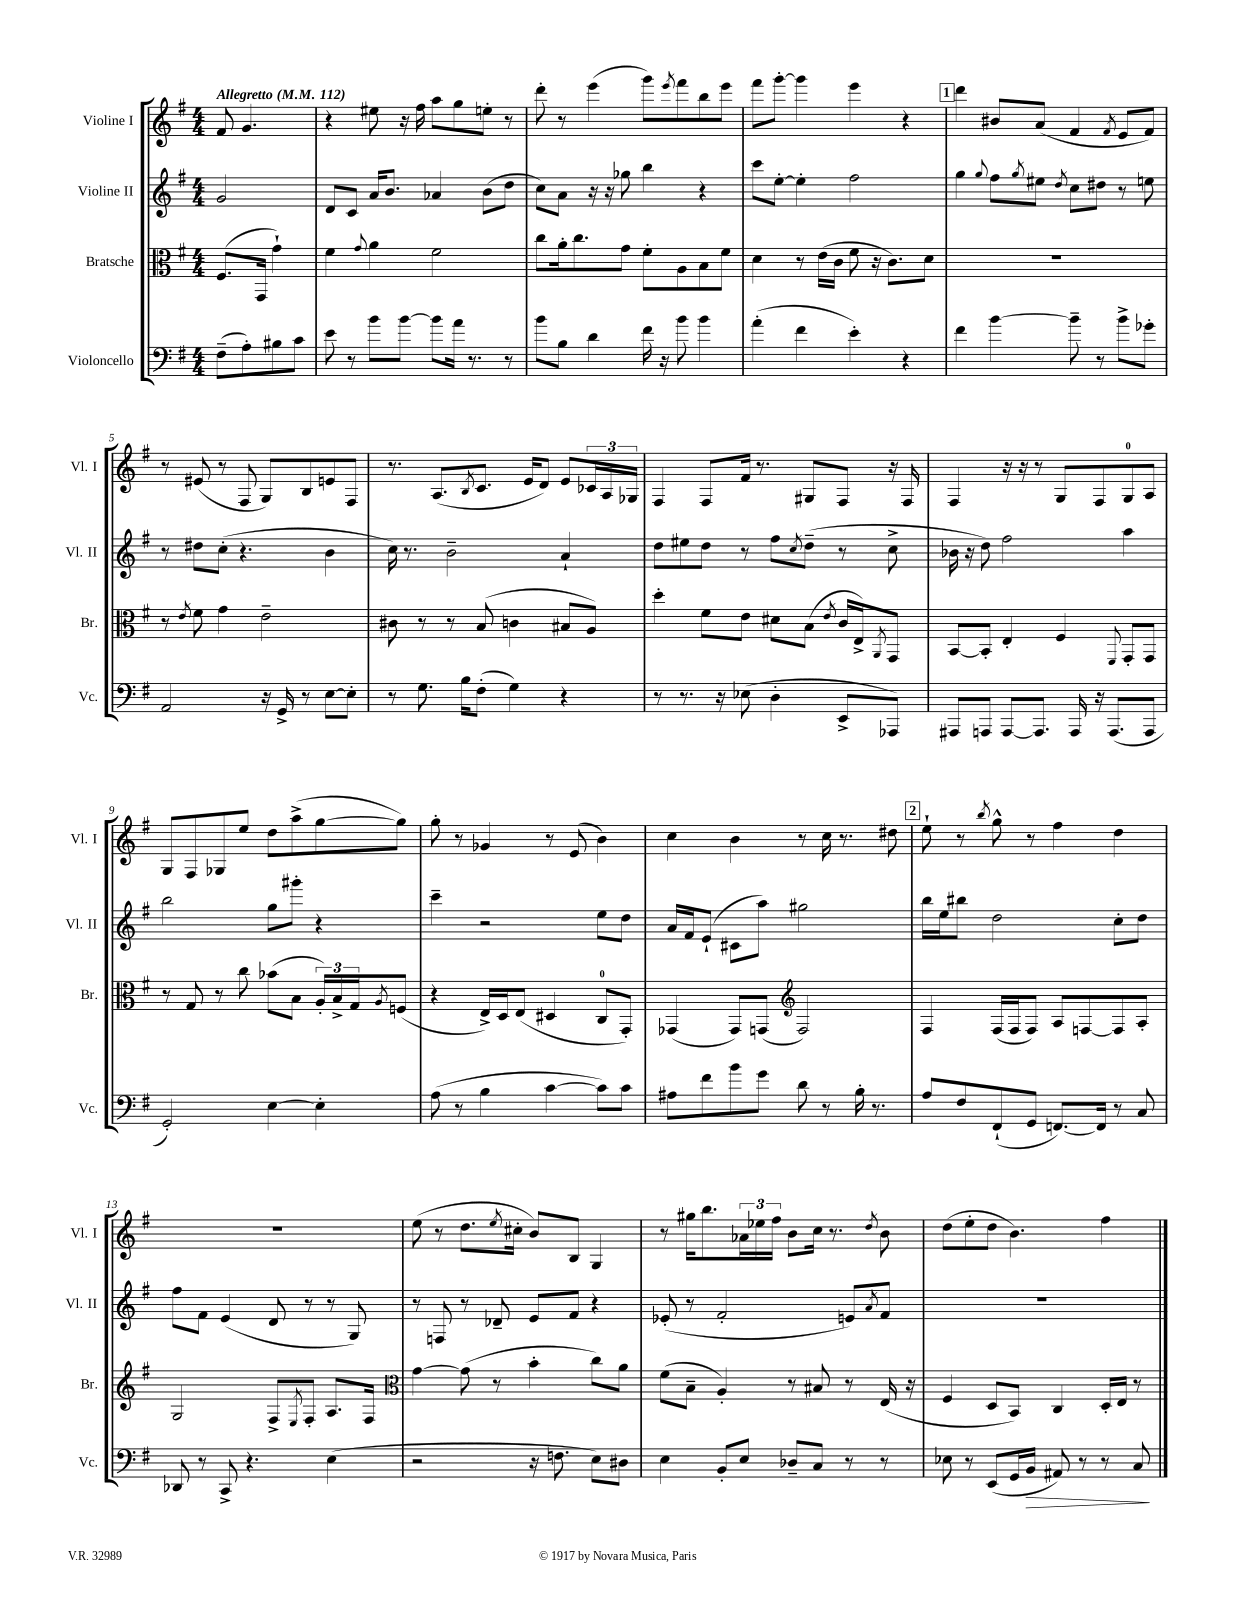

**kern	**kern	**kern	**kern
*staff4	*staff3	*staff2	*staff1
*clefF4	*clefC3	*clefG2	*clefG2
*k[f#]	*k[f#]	*k[f#]	*k[f#]
*M4/4	*M4/4	*M4/4	*M4/4
*MM112	*MM112	*MM112	*MM112
(8F#~\L	(8.F#/L	2g/	8f#/
8A'\)	.	.	4.g/
.	16GG/Jk	.	.
8B#\	4g`\)	.	.
8c\J	.	.	.
=	=	=	=
8e\	4f#\	8d/L	4r
8r	.	8c/J	.
.	8qqg/	.	.
8b\L	4a\	16a/LK	8ee#\
.	.	8.b/J	.
[8b\J	.	.	16r
.	.	.	16ff#\
8b\]L	2f#\	4a-/	8aa\L
16a\Jk	.	.	8gg\
8.r	.	.	.
.	.	(8b\L	8ee'\J
8r	.	8dd\J	8r
=	=	=	=
8b\L	8cc\L	8cc\L)	8ddd'\
8B\J	16a'\k	8a\J	8r
.	8.cc\	.	.
4d\	.	16r	(4eee\
.	.	16r	.
.	8g\J	8gg-\	.
16f#\	8f#'\L	4bb\	8ggg\L)
16r	.	.	.
.	.	.	8qeee/
8b\	8A\	.	8fff#\
4b\	8B\	4r	8bb\
.	8f#\J	.	8eee\J
=	=	=	=
(4a'\	4d\	8ccc\L	8fff#\L
.	.	[8ee'\J	[8ggg'\J
4f#\	8r	4ee'\]	4ggg\]
.	(16e\LL	.	.
.	16c\JJ	.	.
4e'\)	8f#\	2ff#\	4eee\
.	16r	.	.
.	8.c\L)	.	.
4r	.	.	4r
.	8d\J	.	.
=	=	=	=
4f#\	1r	4gg\	4ddd\
.	.	8qqgg/	.
[4b\	.	8ff#\L	8b#/L
.	.	8qgg/	.
.	.	8ee#\J	(8a/J
.	.	8qdd/	.
8b~\]	.	8cc\L	4f#/
8r	.	8dd#\J	.
.	.	.	8qf#/
8b^\L	.	8r	8e/L
8g-'\J	.	8ee\	8f#/J)
=	=	=	=
2AA/	8r	8r	8r
.	8qe/	.	.
.	8f#\	8dd#\L	(8e#/
.	4g\	(8cc'\J	8r
.	.	4.r	8F#/
16r	2e~\	.	8G/L)
16GG^/	.	.	.
8r	.	.	8B/
[8E\L	.	4b\	8e/
8E'\]J	.	.	8F#/J
=	=	=	=
8r	8c#\	16cc\)	8.r
.	.	8.r	.
8.G\	8r	.	.
.	.	.	(8.A/L
.	8r	2b~\	.
16B\LK	.	.	.
.	.	.	8qB/
(8F#'\J	(8B/	.	8.c/J
4G\)	4c\	.	.
.	.	.	16e/LK
.	.	.	8d/J)
4r	8B#/L	4a`/	8e/L
.	8A/J)	.	24c-/L
.	.	.	24A/
.	.	.	24G-/JJ
=	=	=	=
8r	4dd'\	8dd\L	4F#/
8.r	.	8ee#\	.
.	8f#\L	8dd\J	8F#/L
16r	.	.	.
(8E-\	8e\J	8r	16f#/Jk
.	.	.	8.r
4D'\	8d#\L	8ff#\L	.
.	.	8qcc/	.
.	(8B\J	(8dd~\J	8G#/L
.	8qe/	.	.
8EE^/L	16c/LL	8r	8F#/J
.	16E^/J)	.	.
.	8qAA/	.	.
8AAA-/J)	8GG/J	8cc^\	16r
.	.	.	16F#/
=	=	=	=
8AAA#/L	[8BB/L	16b-\	4F#/
.	.	16r	.
8AAA/J	8BB'/]J	8dd\)	.
[8AAA/L	4E'/	2ff#\	16r
.	.	.	16r
8.AAA/]J	.	.	8r
.	4F#/	.	8G/L
16AAA/	.	.	.
16r	.	.	8F#/
(8.AAA/L	.	.	.
.	8qqFF#/	.	.
.	8GG'/L	4aa\	8G/
8AAA/J	8GG/J	.	8A/J
=	=	=	=
2GG'/)	8r	2bb\	8G/L
.	8G/	.	8F#/
.	8r	.	8G-/
.	8cc\	.	8ee/J
[4E\	(8b-\L	8gg\L	8dd\L
.	8B\J	8ggg#'\J	(8aa^\
4E'\]	24A'/LL)	4r	[8gg\
.	24B^/	.	.
.	24G/J	.	.
.	8qA/	.	.
.	(8F/J	.	8gg\]J)
=	=	=	=
(8A\	4r	4ccc~\	8gg'\
8r	.	.	8r
4B\	16E^/LL)	2r	4g-/
.	16D/J	.	.
.	(8E/J	.	.
[4c\	4D#/	.	8r
.	.	.	(8e/
8c\]L)	8C/L	8ee\L	4b\)
8c\J	8GG'/J)	8dd\J	.
=	=	=	=
8A#\L	(4GG-/	16a/LL	4cc\
.	.	16f#/J	.
8f#\	.	(8e`/J	.
8b\	8GG-/L)	8c#\L	4b\
8g\J	(8GG/J	8aa\J)	.
*	*clefG2	*	*
8d\	2F#/)	2gg#\	8r
8r	.	.	16cc\
.	.	.	8.r
16B'\	.	.	.
8.r	.	.	.
.	.	.	8dd#\
=	=	=	=
8A/L	4F#/	16bb\LL	8ee`\
.	.	16ee\J	.
8F#/	.	8bb#\J	8r
.	.	.	8qbb/
(8FF#`/	(16F#/LL	2dd\	8gg^^\
.	16F#/J	.	.
8GG/J	8F#/J)	.	8r
[8.FF/L)	8A/L	.	4ff#\
.	[8F/	.	.
16FF/]Jk	.	.	.
8r	8F/]	8cc'\L	4dd\
8C/	8A'/J	8dd\J	.
=	=	=	=
8DD-/	2G/	8ff#\L	1r
8r	.	8f#\J	.
8CC^/	.	(4e/	.
4.r	.	.	.
.	8F#^/L	8d/	.
.	8qE/	.	.
.	8F#'/J	8r	.
(4E\	8.A/L	8r	.
.	.	8G/)	.
.	16F#/Jk	.	.
=	=	=	=
*	*clefC3	*	*
2r	[4g\	8r	(8ee\
.	.	8F/	8r
.	(8g\]	8r	8.dd\L
.	8r	8d-~/	.
.	.	.	8qee/
.	.	.	16cc#'\Jk
16r	4b'\	8e/L	8b/L)
8.F\	.	.	.
.	.	8f#/J	8B/J
8E\L)	8cc\L)	4r	4G/
8D#\J	8a\J	.	.
=	=	=	=
4E\	(8f#\L	(8e-'/	8r
.	8B~\J	8r	16gg#\LK
.	.	.	8.bb\
8BB'/L	4A'/)	2f#'/	.
8E/J	.	.	24a-\L
.	.	.	24ee-\
.	.	.	24ff#\JJ
8D-~/L	8r	.	8b\L
8C/J	8B#/	.	16cc\Jk
.	.	.	8.r
8r	8r	8e/L)	.
.	.	8qa/	8qdd/
8r	(16E/	8f#/J	8b\
.	16r	.	.
=	=	=	=
8E-\	4F#/	1r	(8dd\L
8r	.	.	8ee'\
(8EE/L	8D/L	.	8dd\J
16GG/L	8BB/J)	.	4.b\)
16BB/JJ	.	.	.
8AA#/)	4C/	.	.
8r	.	.	.
8r	16D'/LL	.	4ff#\
.	16E/JJ	.	.
8C/	8r	.	.
==	==	==	==
*-	*-	*-	*-
